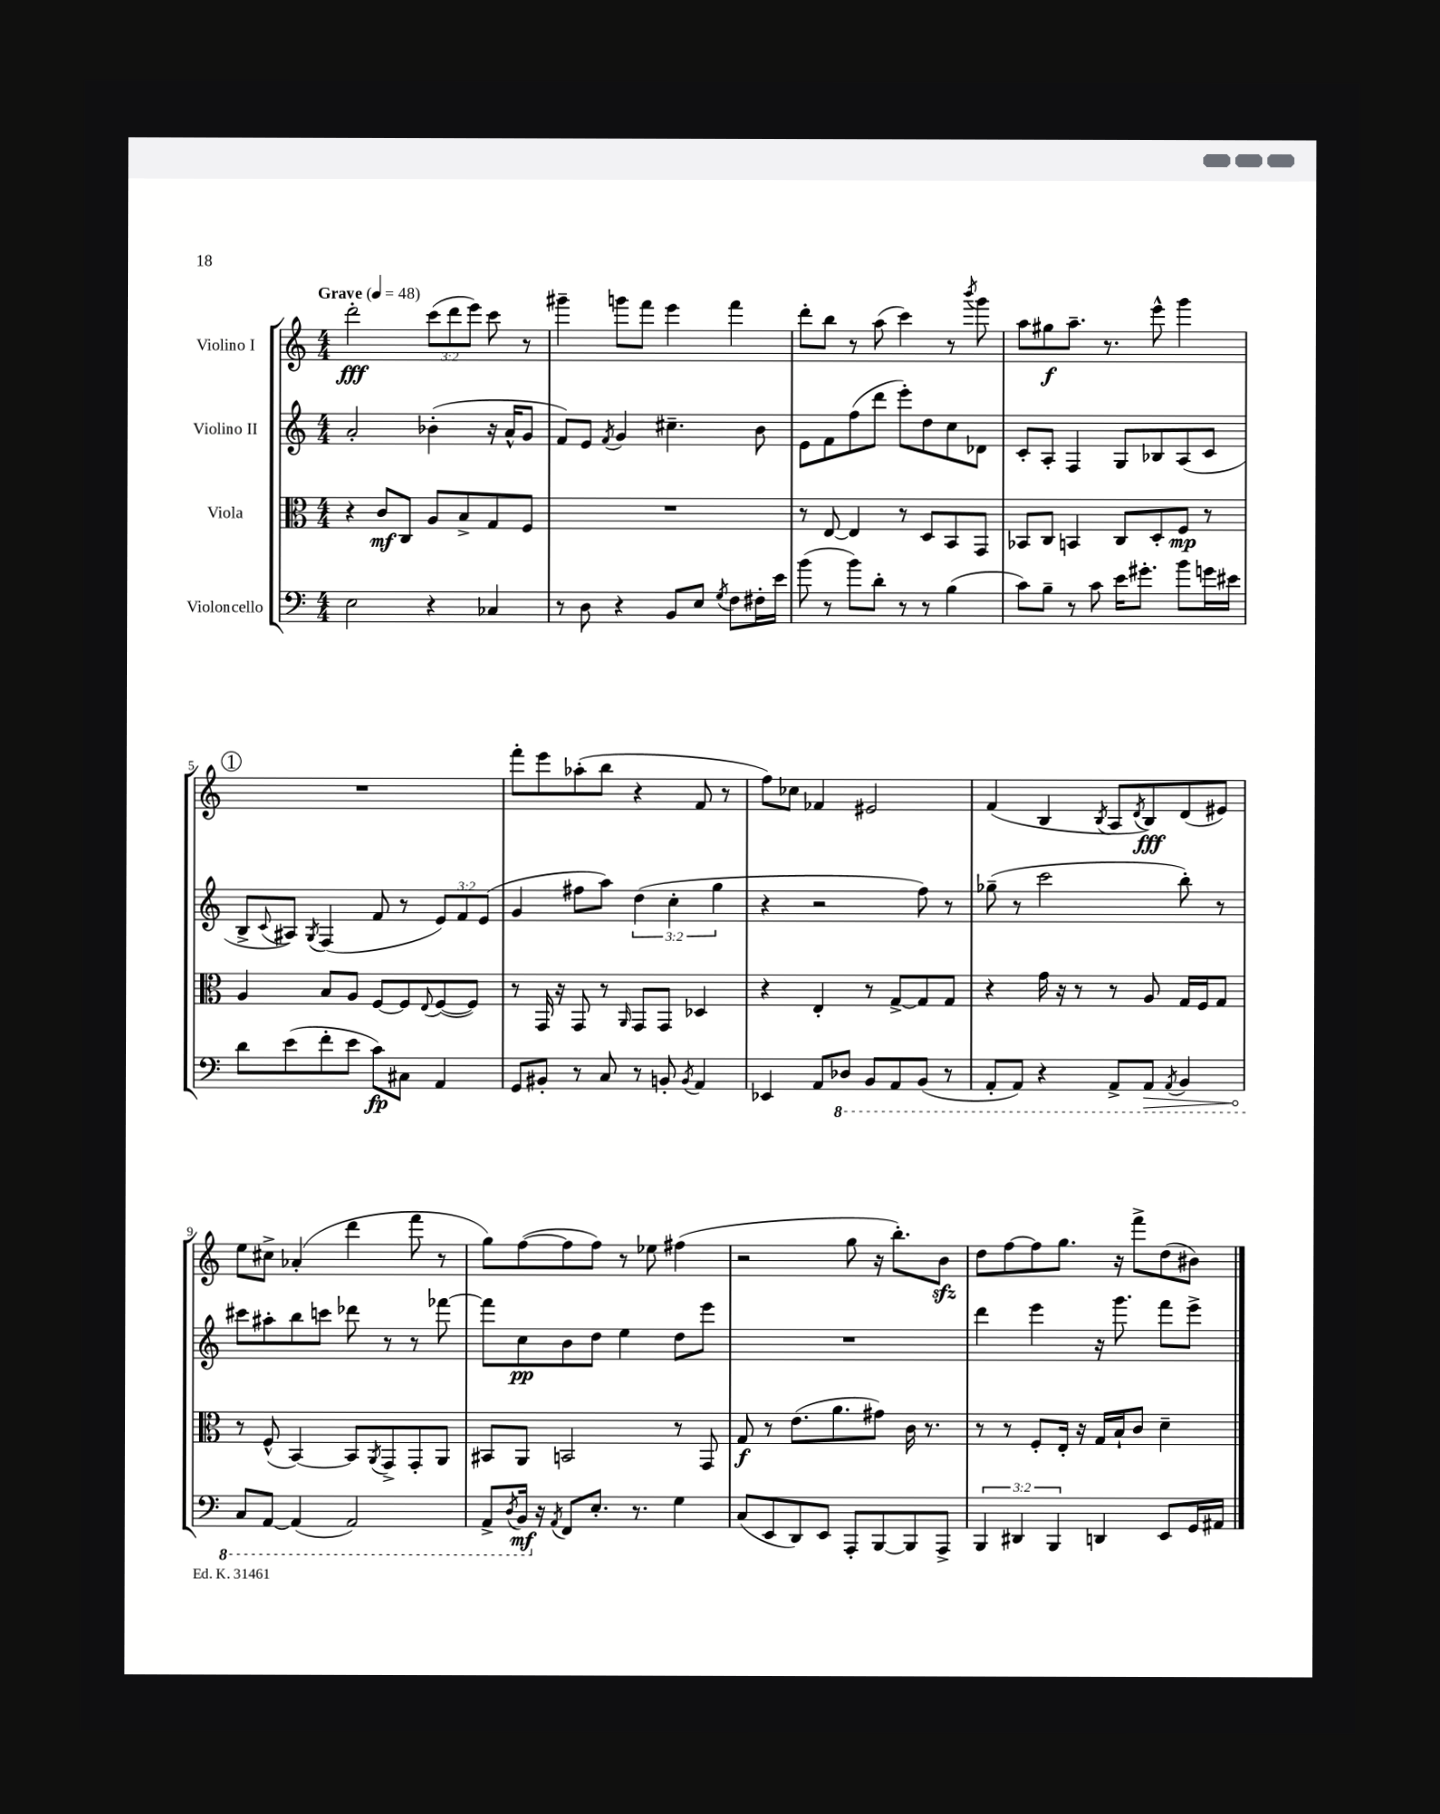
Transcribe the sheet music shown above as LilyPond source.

<<
\new StaffGroup <<
\new Staff = "s0" \with { instrumentName = "Violino I" } {
    \clef treble \key c \major \numericTimeSignature \time 4/4 \override Staff.TupletNumber.text = #tuplet-number::calc-fraction-text \tempo "Grave" 4 = 48
    d'''2-.\fff \tuplet 3/2 { c'''8( d'''8 e'''8) } c'''8 r8 |
    gis'''4-- g'''8 f'''8 e'''4 f'''4 |
    d'''8-. b''8 r8 a''8( c'''4) r8 \acciaccatura { b'''8 } g'''8 |
    a''8 gis''8\f a''8.-- r8. e'''8-^ g'''4 |
    \mark \markup { \circle "1" } R1 |
    f'''8-. e'''8 aes''8-.( b''8 r4 f'8 r8 |
    f''8) ces''8 fes'4 eis'2 |
    f'4( b4 \acciaccatura { b8 } a8 \acciaccatura { d'8 } b8\fff) d'8( eis'8) |
    e''8 cis''8-> aes'4-.( d'''4 f'''8 r8 |
    g''8) f''8~( f''8 f''8) r8 ees''8 fis''4( |
    r2 g''8 r16 b''8.-.) b'8\sfz |
    d''8 f''8~ f''8 g''8. r16 f'''8-> d''8( bis'8) \bar "|." |
}
\new Staff = "s1" \with { instrumentName = "Violino II" } {
    \clef treble \key c \major \numericTimeSignature \time 4/4 \override Staff.TupletNumber.text = #tuplet-number::calc-fraction-text
    a'2-. bes'4-.( r16 a'16-^ g'8 |
    f'8) e'8 \acciaccatura { f'8 } g'4 cis''4.-- b'8 |
    e'8 f'8 f''8( d'''8 e'''8-.) d''8 c''8 des'8 |
    c'8-. a8-. f4 g8 bes8 a8( c'8 |
    \mark \markup { \circle "1" } b8-> \appoggiatura { c'8 } ais8) \acciaccatura { g8 } f4( f'8 r8 \tuplet 3/2 { e'8) f'8 e'8( } |
    g'4 fis''8 a''8) \tuplet 3/2 { d''4( c''4-. g''4 } |
    r4 r2 f''8) r8 |
    ges''8--( r8 c'''2 b''8-.) r8 |
    cis'''8 ais''8-. b''8 c'''8 des'''8 r8 r8 fes'''8~ |
    fes'''8 c''8\pp b'8 d''8 e''4 d''8 e'''8 |
    R1 |
    d'''4 e'''4 r16 g'''8. f'''8 e'''8-> \bar "|." |
}
\new Staff = "s2" \with { instrumentName = "Viola" } {
    \clef alto \key c \major \numericTimeSignature \time 4/4
    r4 c'8\mf c8 a8 b8-> g8 f8 |
    R1 |
    r8 e8~ e4 r8 d8 b,8 g,8 |
    bes,8 c8 b,4 c8 d8-. f8\mp r8 |
    \mark \markup { \circle "1" } a4 b8 a8 f8~ f8 \appoggiatura { e8 } f8~( f8) |
    r8 g,16 r16 g,8 r8 \grace { a,16 } g,8 g,8 des4 |
    r4 e4-. r8 g8~-> g8 g8 |
    r4 g'16 r16 r8 r8 a8 g16 f16 g8 |
    r8 f8-^( b,4~) b,8 \acciaccatura { a,8 } g,8-> g,8-. a,8 |
    bis,8 a,8 b,2 r8 g,8 |
    g8\f r8 e'8.( a'8. gis'8) c'16 r8. |
    r8 r8 f8-. e16-. r16 g16 b16-! c'8 d'4-- \bar "|." |
}
\new Staff = "s3" \with { instrumentName = "Violoncello" } {
    \clef bass \key c \major \numericTimeSignature \time 4/4 \override Staff.TupletNumber.text = #tuplet-number::calc-fraction-text
    e2 r4 ces4 |
    r8 d8 r4 b,8 e8 \acciaccatura { g8 } f8 fis16-. e'16 |
    b'8( r8 b'8) d'8-. r8 r8 b4( |
    c'8) b8-- r8 c'8 e'16 gis'8.-. b'8 g'16 eis'16 |
    \mark \markup { \circle "1" } d'8 e'8( f'8-. e'8 c'8\fp) cis8 a,4 |
    g,8 bis,8-. r8 c8 r8 b,8-. \acciaccatura { b,8 } a,4 |
    ees,4 a,8 \ottava #-1 des,8 b,,8 a,,8 b,,8( r8 |
    a,,8-. a,,8) r4 a,,8-> \once \override Hairpin.circled-tip = ##t a,,8\> \acciaccatura { a,,8 } b,,4 |
    c,8\! a,,8~ a,,4( a,,2) |
    a,,8-> \acciaccatura { d,8 } b,,16\mf \ottava #0 r16 \acciaccatura { a,8 } f,8 e8.-. r8. g4 |
    c8( e,8 d,8) e,8 a,,8-. b,,8~ b,,8 a,,8-> |
    \tuplet 3/2 { b,,4 dis,4 b,,4 } d,4 e,8 g,16 ais,16 \bar "|." |
}
>>
>>
